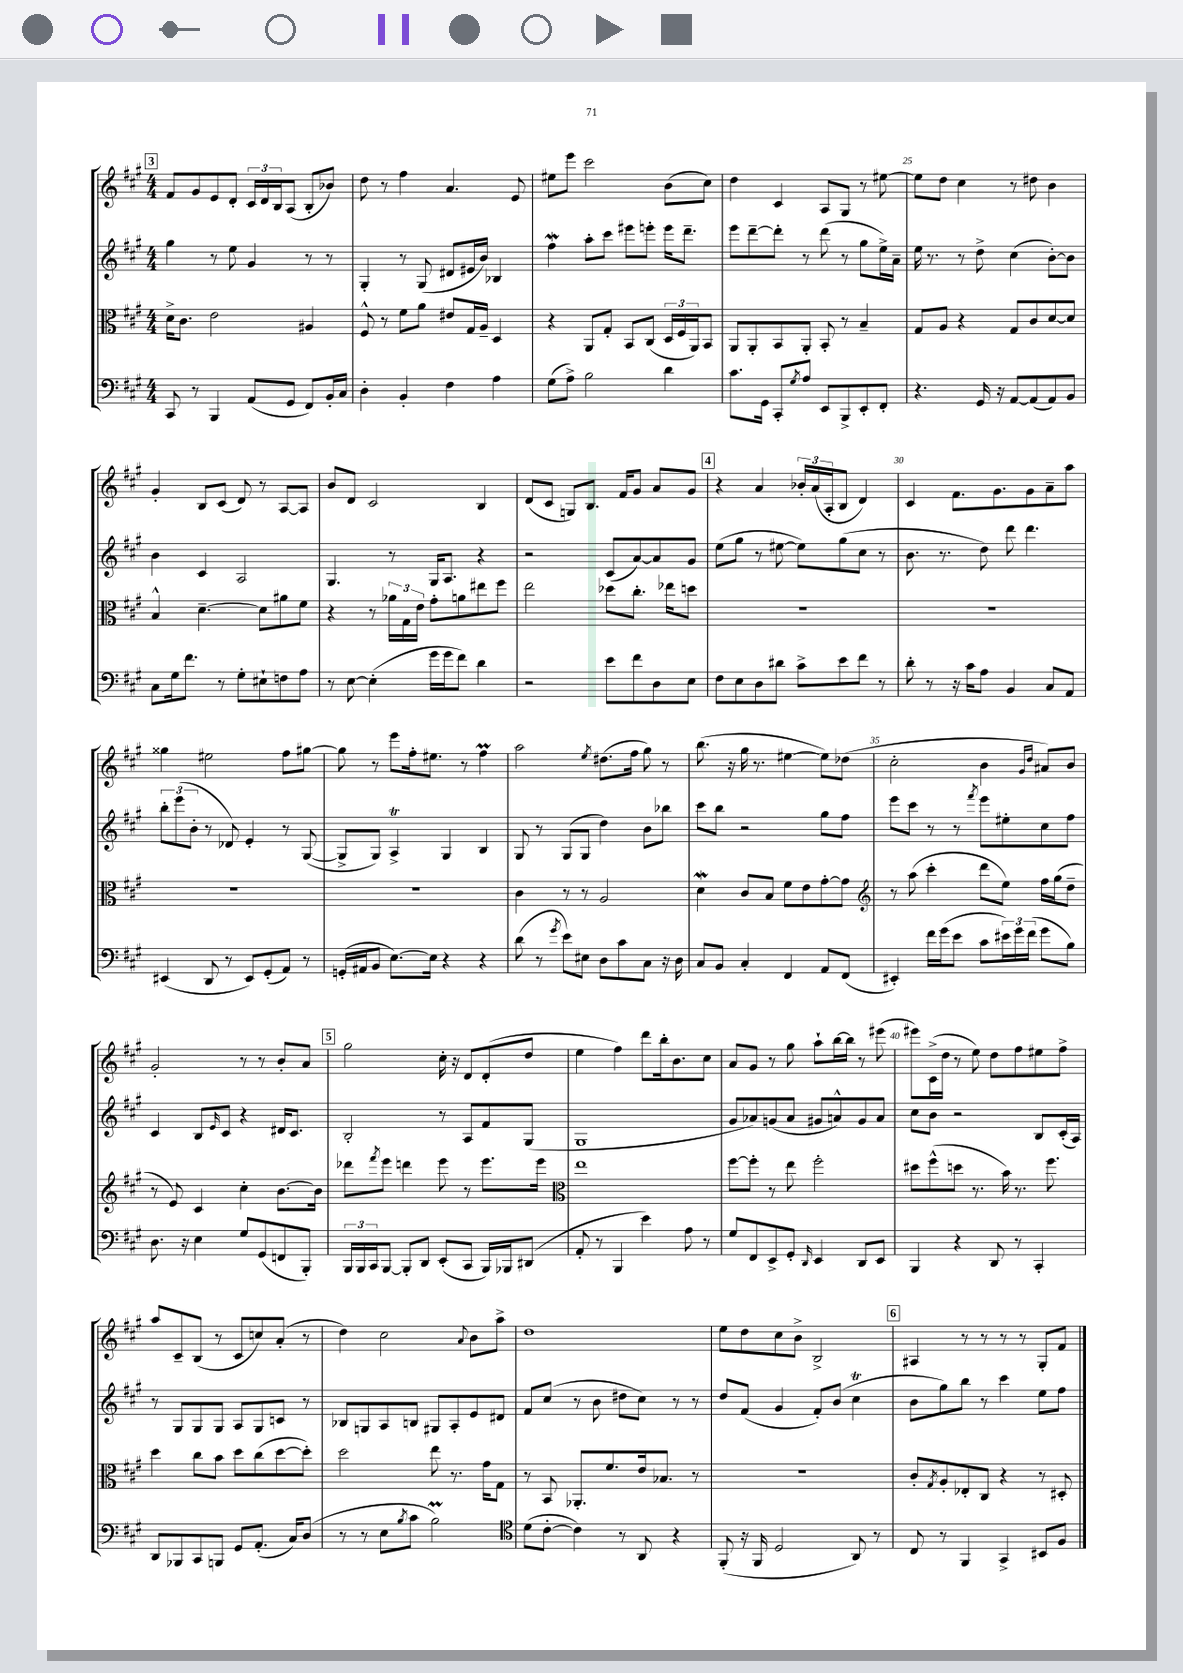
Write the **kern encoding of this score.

**kern	**kern	**kern	**kern
*staff4	*staff3	*staff2	*staff1
*clefF4	*clefC3	*clefG2	*clefG2
*k[f#c#g#]	*k[f#c#g#]	*k[f#c#g#]	*k[f#c#g#]
*M4/4	*M4/4	*M4/4	*M4/4
8CC#/	16d^\LK	4gg#\	8f#/L
.	8.c#\J	.	.
8r	.	.	8g#/
4BBB/	2e\	8r	8e/
.	.	8ee\	8d'/J
(8AA/L	.	4g#/	24c#/LL
.	.	.	24d/
.	.	.	24B/J
8GG#/J	.	.	(8A/J
8FF#/L)	4A#/	8r	8B'/L
16BB'/L	.	8r	8b-/J)
16C#/JJ	.	.	.
=	=	=	=
4D'\	8F#^^/	4G#'/	8dd\
.	8r	.	8r
4BB'/	8f#\L	8r	4ff#\
.	8a\J	(8G#/	.
4F#\	8e#/L	8d#/L	4.a/
.	16G#/L	16e#/L	.
.	16A~/JJ	16b/JJ)	.
4A\	4D/	4B-/	.
.	.	.	8e/
=	=	=	=
(8G#\L	4r	4ff#\	8ee#\L
8A^\J)	.	.	8eee\J
2B\	8AA/L	8aa'\L	2ccc#\
.	8G#'/J	8ccc#\J	.
.	8BB/L	8eee#\L	.
.	(8C#/J	8eee'\J	.
4d\	24D/LL	16eee\LK	(8b\L
.	24F#/	.	.
.	.	8.ddd~\J	.
.	24AA/J)	.	.
.	8BB/J	.	8cc#\J)
=	=	=	=
8.c#\L	8AA/L	8eee\L	4dd\
.	8AA'/	[8ddd~\	.
16GG#\Jk	.	.	.
8CC#'/L	8BB/	8ddd'\]J	4c#/
8qG#/	.	.	.
8A/J	8AA'/J	8r	.
8EE/L	8BB'/	(8ddd\	8A/L
8BBB^/	8r	8r	8G#/J
8EE'/	4B~/	8gg#\L	8r
8FF#'/J	.	16ee^\L)	[8ee#\
.	.	16a~\JJ	.
=	=	=	=
4.r	8G#/L	16ee\	8ee#\]L
.	.	8.r	.
.	8A/J	.	8dd\J
.	4r	8r	4cc#\
16GG#/	.	8dd^\	.
16r	.	.	.
[8AA/L	8G#/L	(4cc#\	8r
(8AA/]	8c#/	.	8dd#\
8AA/)	[8d/	[8b'\L)	4b\
8BB/J	8d/]J	8b\]J	.
=	=	=	=
8C#\L	4B^^/	4b\	4g#'/
16G#\k	.	.	.
8.f#\J	.	.	.
.	[4.d~\	4c#/	8B/L
8r	.	.	(8c#/J
8G#'\L	.	2A/	8d/)
8E#`\	8d\]L	.	8r
8F\	8a#\	.	[8A/L
8A\J	8f#\J	.	8A/]J
=	=	=	=
8r	4r	4.G#/	8b/L
[8E\	.	.	8d/J
(4E'\]	8r	.	2c#/
.	24a-\LL	8r	.
.	24G#\	.	.
.	24e\JJ	.	.
16g#\LL	8g#'\L	16G#/LK	.
16g#\J	.	8.A/J	.
8f#\J)	8a\	.	.
4d\	8ee#\	4r	4B/
.	8ff#\J	.	.
=	=	=	=
2r	2ee\	2r	(8d/L
.	.	.	8c#/J
.	.	.	8G/L)
.	.	.	8.B/J
8e\L	8dd-\L	(8c#/L	.
.	.	.	16f#/LK
8f#\	8.cc#'\J	[8a/)	8g#/J
8D\	.	8a/]	8a/L
.	16ee-\LK	.	.
8E\J	8dd\J	8g#/J	8g#/J
=	=	=	=
8F#\L	1r	(8ee\L	4r
8E\	.	8gg#\J	.
8D\	.	8r	4a/
8d#\J	.	[8ee#\	.
8c#^\L	.	8ee#\]L)	24b-'/LL
.	.	.	(24a/
.	.	.	24A'/J
8e\	.	(8gg#\	8B/J
8f#\J	.	8cc#\J	4d/)
8r	.	8r	.
=	=	=	=
8d'\	1r	8.b\	4c#/
8r	.	.	.
.	.	8.r	.
16r	.	.	8.f#\L
16c#\LK	.	.	.
8A\J	.	8dd\)	.
.	.	.	8.g#\
4BB/	.	8ddd\	.
.	.	4.ddd\	8g#\
8C#/L	.	.	8a~\
8AA/J	.	.	8aa\J
=	=	=	=
(4EE#/	1r	12bb'\L	4gg##\
.	.	(12eee\	.
.	.	12b'\J	.
8DD/	.	8r	2ee#\
8r	.	8d-/)	.
8EE#/L)	.	4e'/	.
(8GG#'/	.	.	.
8AA/J)	.	8r	8ff#\L
8r	.	([8G#/	[8gg#\J
=	=	=	=
(16GG'/LL	1r	8G#^/]L	8gg#\]
16AA#/J	.	.	.
8BB/J	.	8G#/J)	8r
[8.E\L)	.	4A^/	8eee\L
.	.	.	16ff#'\k
16E\]Jk	.	.	8.ee#\J
4r	.	4G#/	.
.	.	.	8r
4r	.	4B/	4ff#\
=	=	=	=
(8d\	4c#\	8G#/	2aa\
8r	.	8r	.
8qg#/	.	.	.
8e\L)	8r	(8G#/L	.
8E#\J	8r	8G#/J	.
.	.	.	8qee/
8D\L	2A/	4dd\)	(8.dd#\L
8c#\	.	.	.
.	.	.	16ff#\Jk
8C#\J	.	8b\L	8gg#\)
16r	.	8bb-\J	8r
16D\	.	.	.
=	=	=	=
8C#/L	4d\	8ccc#\L	(8.bb\
8BB/J	.	8bb\J	.
.	.	.	16r
4C#'/	8c#/L	2r	16gg#\
.	.	.	8.r
.	8B/J	.	.
4FF#/	8f#\L	.	[4ee#\
.	8e\	.	.
8AA/L	[8g#'\	8gg#\L	8ee#\]L)
(8FF#/J	8g#\]J	8ff#\J	(8dd-\J
=	=	=	=
*	*clefG2	*	*
4EE#'/)	8r	8eee\L	2cc#'\
.	(8aa\	8ccc#\J	.
16f#\LL	4ccc#'\	8r	.
(16g#\J	.	.	.
8e\J	.	8r	.
.	.	8qfff#/	.
8c#\L	8ddd\L	8eee\L	4b\
24e#\L)	8ee\J)	8ee#'\	.
24g#\	.	.	.
(24f#\JJ	.	.	.
.	.	.	16qqg#/LL
.	.	.	16qqdd/JJ
8g#\L	16ff#\LL	8cc#\	8a#/L)
.	(16gg#\J	.	.
8B\J)	8dd~\J	8ff#\J	8b/J
=	=	=	=
8.D\	8r	4c#/	2g#'/
.	8e/)	.	.
16r	.	.	.
4E\	4c#/	8B/L	.
.	.	16qqe/	.
.	.	8c#/J	.
8G#/L	4cc#'\	4r	8r
(8GG#/	.	.	8r
8FF/	[8.b\L	16d#/LK	8b'/L
.	.	8.c#/J	.
8BBB'/J)	.	.	8a/J
.	16b\]Jk	.	.
=	=	=	=
24BBB/LL	8ddd-\L	2B'/	2gg#\
24BBB/	.	.	.
24CC#/J	.	.	.
.	8qfff#/	.	.
[8BBB/J	8eee\J	.	.
8BBB'/]L	4ddd\	.	.
8DD/J	.	.	.
(8EE'/L	8eee\	8r	16cc#'\
.	.	.	16r
8CC#/J	8r	8A/L	8d/L
16BBB/LL)	8.eee\L	8f#/	(8d'/
16BBB-/J	.	.	.
(8DD#/J	.	(8G#/J	8dd/J
.	16eee\Jk	.	.
=	=	=	=
*	*clefC3	*	*
8AA'/	1ee	1G#	4ee\
8r	.	.	.
4BBB/	.	.	4ff#\)
4e\)	.	.	8ddd\L
.	.	.	16bb'\k
.	.	.	8.b\
8A\	.	.	.
8r	.	.	8cc#\J
=	=	=	=
8G#/L	[8ff#\L	8g#/L	8a/L
8FF#/	8ff#'\]J	8a-/)	8g#/J
8EE^/	8r	(8g/	8r
8GG#'/J	8ee\	8a-/J	8gg#\
16qqDD/	.	.	.
4EE/	2ff#'\	8g#/L	8aa`\L
.	.	8a^^/)	[16bb\L
.	.	.	16bb\]JJ
8DD/L	.	8g#/	8r
8EE/J	.	8a/J	(8eee#\
=	=	=	=
4BBB/	8dd#\L	8cc#\L	8eee#\L)
.	(8ff#^^\	8b\J	(16c#^\L
.	.	.	16dd\JJ
4r	8dd\J	2r	8r
.	8.r	.	8ee\)
8DD/	.	.	8dd\L
.	16b\)	.	.
8r	8.r	.	8ff#\
4CC#'/	.	8B/L	8ee#\
.	8.ff#\	.	.
.	.	(16c#'/L	8ff#^\J
.	.	16A/JJ)	.
=	=	=	=
8DD/L	4dd\	8r	8aa/L
8BBB-/	.	8G#/L	8c#~/
8CC#/	8cc#\L	8G#/	(8B/J
8BBB/J	8b\J	8G#/J	8r
8GG#/L	8dd\L	8A/L	8c#/L
(8.AA'/J	(8cc#\	8G#/	8cc/)
.	[8dd\	8c/J	(8a'/J
16C#/LK)	.	.	.
(8D/J	8dd'\]J)	8r	8r
=	=	=	=
8r	2dd\	8B-/L	4dd\)
8r	.	8G/	.
8E\L	.	8A/	2cc#\
8qB/	.	.	.
8c#\J	.	8B/J	.
2B\)	8ee\	8G#/L	.
.	8.r	8A'/	.
.	.	.	8qqa/
.	.	8e/	8b\L
.	16g#\LK	.	.
.	8G#\J	8d#/J	8aa^\J
=	=	=	=
*clefC4	*	*	*
(8d\L	8r	8f#/L	1dd
[8c#'\J	8BB/	(8cc#/J	.
4c#\])	8.AA-'/L	8r	.
.	.	8b\	.
.	8.f#/	.	.
8r	.	8dd#\L	.
8AA/	16e/k	8cc#\J)	.
.	8.B-/J	.	.
4r	.	8r	.
.	8r	8r	.
=	=	=	=
(8FF#'/	1r	8dd/L	8ee\L
16r	.	(8f#/J	8dd\
16FF#/	.	.	.
2D/	.	4g#/	8cc#\
.	.	.	8b^\J
.	.	8f#'/L)	2B^/
.	.	(8b/J	.
8AA/)	.	4cc#\	.
8r	.	.	.
=	=	=	=
8C#/	8c#'/L	8b\L	4A#/
.	8qG#/	.	.
8r	8A'/	8gg#\)	.
4FF#/	8E-'/	8bb\J	8r
.	8C#/J	8r	8r
4GG#^/	4r	4ccc#\	8r
.	.	.	8r
8BB#/L	8r	8ee\L	8G#'/L
8F#/J	8D#'/	8ff#\J	8f#/J
==	==	==	==
*-	*-	*-	*-
